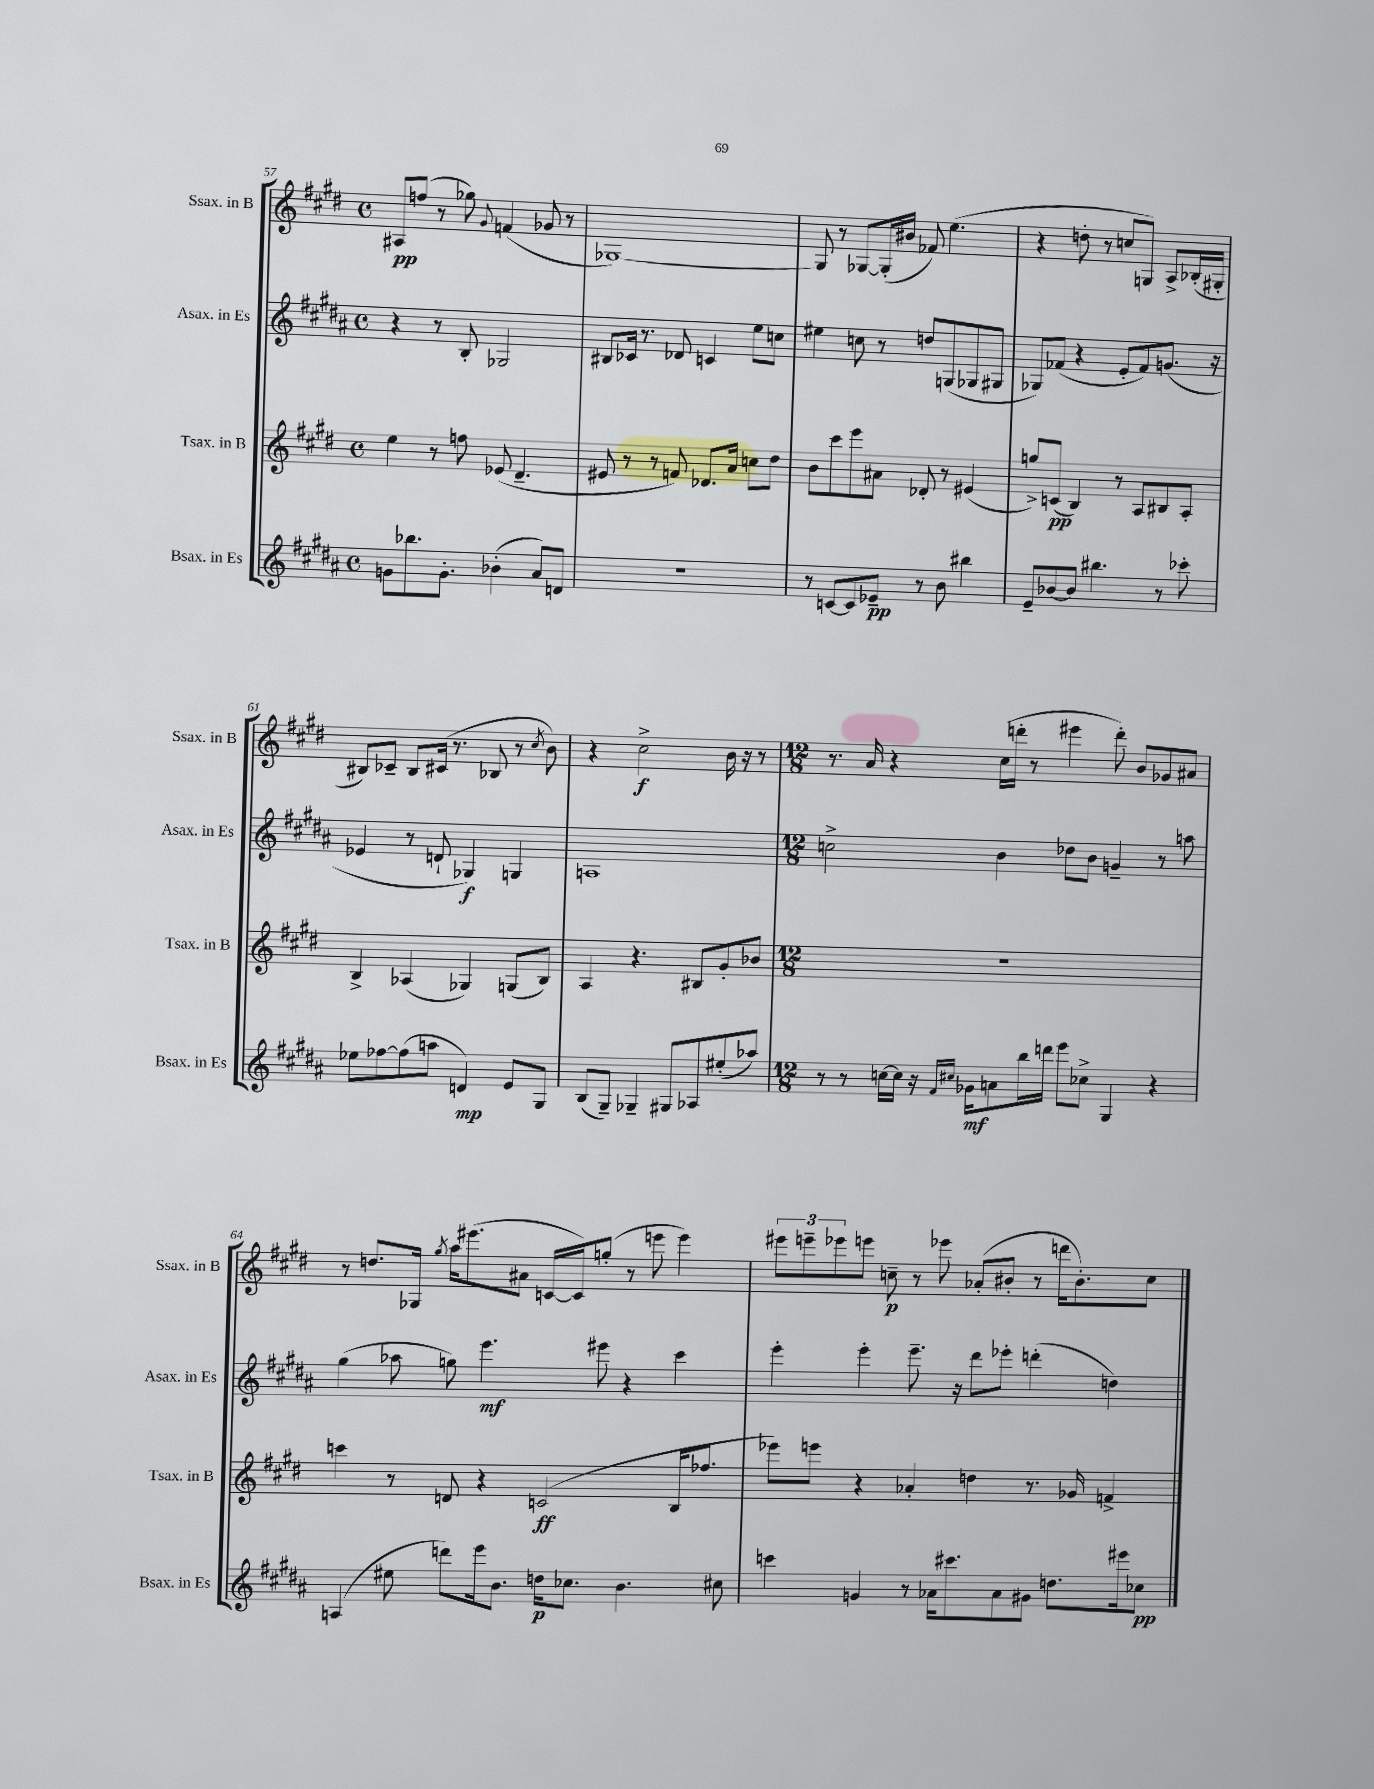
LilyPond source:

<<
\new StaffGroup <<
\new Staff = "s0" \with { instrumentName = "Ssax. in B" shortInstrumentName = "Ssax. in B" } {
    \clef treble \key e \major \defaultTimeSignature \time 4/4
    ais8\pp f''8( r8 ges''8) \appoggiatura { gis'8 } f'4( ges'8 r8 |
    ges1~) |
    ges8 r8 ges8~ ges16-.( bis'16 fes'8) e''4.( |
    r4 d''8-. r8 c''8 g8) a8-> bes16-.( gis16-. |
    bis8) ces'8-- bis8 cis'16( r8. bes8 r8 \acciaccatura { cis''8 } b'8) |
    r4 cis''2->\f b'16 r16 r8 |
    \numericTimeSignature \time 12/8 r8. a'16 r4 cis''16( d'''16-. r8 eis'''4 d'''8-.) b'8 ges'8 ais'8 |
    r8 d''8. ges16 \acciaccatura { gis''8 } a''16 eis'''8.( ais'8 c'16~ c'16) g''8-.( r8 e'''8 e'''4) |
    \tuplet 3/2 { eis'''8 e'''8-- ees'''8 } e'''8 c''8--\p r8 ees'''8 aes'8-.( bis'8-. r8 d'''16 bis'8.-.) c''8 \bar "|." |
}
\new Staff = "s1" \with { instrumentName = "Asax. in Es" shortInstrumentName = "Asax. in Es" } {
    \clef treble \key b \major \defaultTimeSignature \time 4/4
    r4 r8 b8-. ges2 |
    bis8 ces'16 r8. des'8 c'4 e''8 c''8 |
    eis''4 c''8 r8 d''8 g8( ges8 gis8 |
    ges8) fes'8( r4 e'8-. fes'8) g'8.( r16 |
    ees'4 r8 d'8-! ges4\f) g4 |
    a1 |
    \numericTimeSignature \time 12/8 c''2-> b'4 des''8 b'8 g'4-- r8 a''8 |
    gis''4( aes''8 g''8) e'''4.\mf eis'''8 r4 cis'''4 |
    e'''4-. e'''4-. e'''8.-- r16 dis'''8 ees'''8-. d'''4-.( d''4) \bar "|." |
}
\new Staff = "s2" \with { instrumentName = "Tsax. in B" shortInstrumentName = "Tsax. in B" } {
    \clef treble \key e \major \defaultTimeSignature \time 4/4
    e''4 r8 f''8 ees'8( dis'4.-- |
    eis'8 r8 r8 f'8) des'8. a'16 c''8 dis''8 |
    b'8 cis'''8 e'''8 ais'8 des'8-. r8 eis'4( |
    g''8->) c'8\pp( b4) r8 a8 bis8 a8-. |
    b4-> aes4( ges4) g8( b8) |
    a4 r4. bis8 gis'8-. bes'8 |
    \numericTimeSignature \time 12/8 R1. |
    c'''4 r8 d'8 r4 c'2\ff( b16 fes''8. |
    ees'''8) e'''8 r4 aes'4-. d''4 r8. ges'16 f'4-> \bar "|." |
}
\new Staff = "s3" \with { instrumentName = "Bsax. in Es" shortInstrumentName = "Bsax. in Es" } {
    \clef treble \key b \major \defaultTimeSignature \time 4/4
    g'8 bes''8. g'8.-. bes'4-.( ais'8) d'8 |
    r1 |
    r8 c'8~ c'8 ees'8--\pp r8 b'8 bis''4 |
    e'8-- bes'8~ bes'8 bis''4. r8 ces'''8-. |
    ees''8 fes''8~ fes''8( a''8 d'4\mp) e'8 gis8 |
    b8( gis8--) ges4-- gis8 aes8 eis''8-.( aes''8) |
    \numericTimeSignature \time 12/8 r8 r8 c''16~ c''16 r16 \grace { fis'16 cis''16 } ges'16\mf a'8 b''16 d'''16 e'''8 ces''8-> gis4 r4 |
    a4( eis''8 d'''8) e'''16 b'8. d''16\p ces''8. b'4. cis''8 |
    c'''4 g'4 r8 aes'16 cis'''8. aes'8 gis'8 d''8. eis'''16 ces''8\pp \bar "|." |
}
>>
>>
\layout { \context { \Score currentBarNumber = #57 } }
